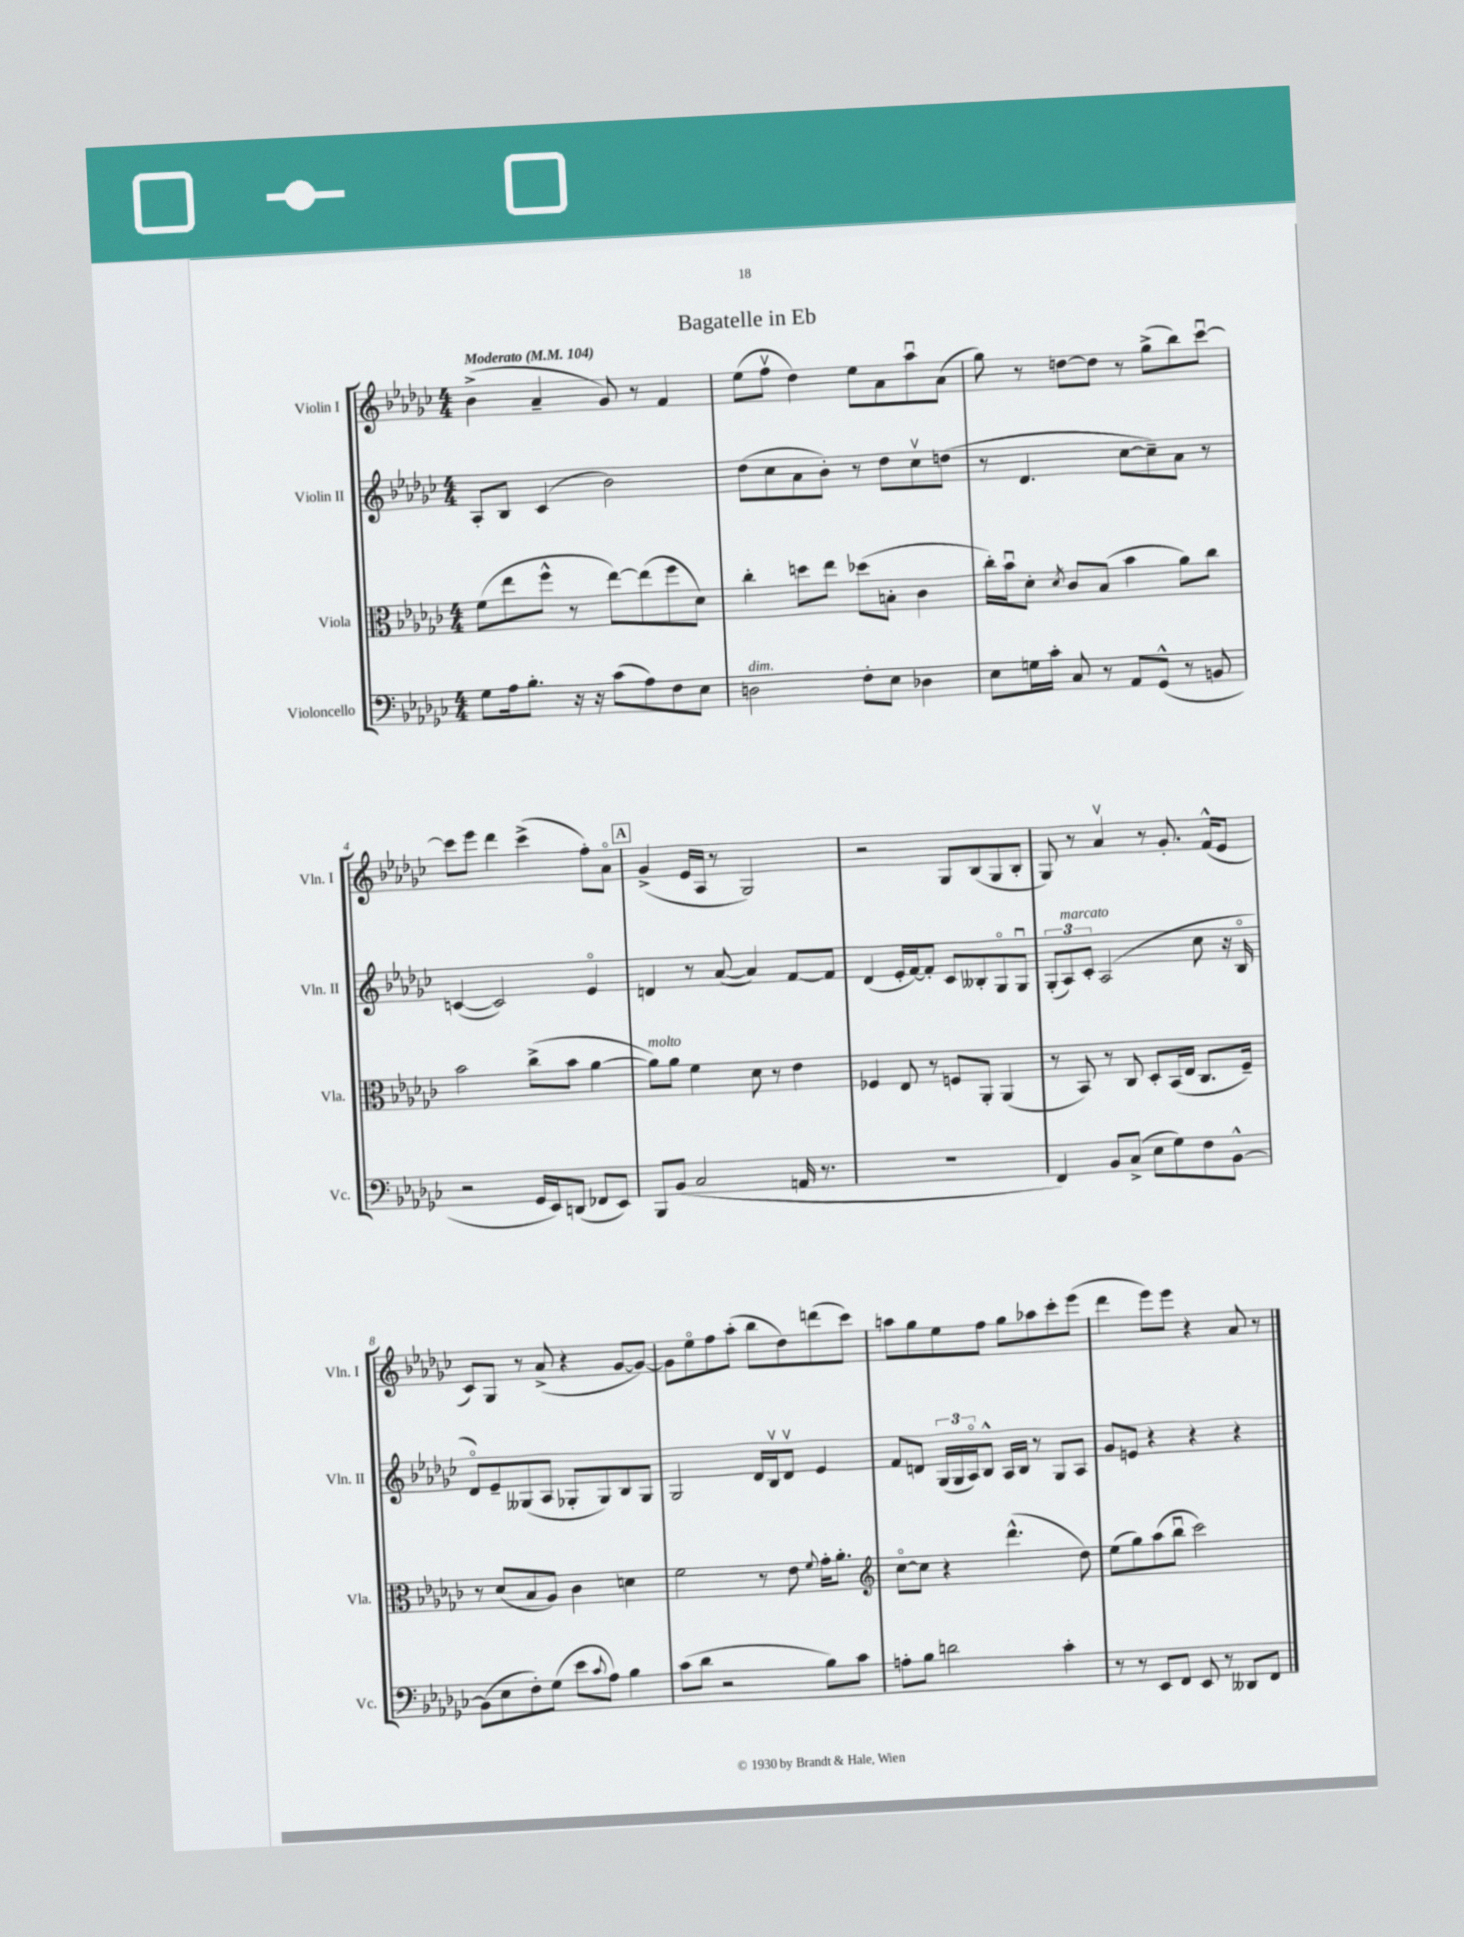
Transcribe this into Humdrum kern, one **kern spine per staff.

**kern	**kern	**kern	**kern
*part4	*part3	*part2	*part1
*staff4	*staff3	*staff2	*staff1
*I"Violoncello	*I"Viola	*I"Violin II	*I"Violin I
*I'Vc.	*I'Vla.	*I'Vln. II	*I'Vln. I
*clefF4	*clefC3	*clefG2	*clefG2
*k[b-e-a-d-g-c-]	*k[b-e-a-d-g-c-]	*k[b-e-a-d-g-c-]	*k[b-e-a-d-g-c-]
*M4/4	*M4/4	*M4/4	*M4/4
*MM104	*MM104	*MM104	*MM104
=1	=1	=1	=1
!	!	!	!LO:TX:a:B:t=Moderato
8G-\L	(8f\L	8A-'/L	(4b-^\
16A-\k	8ee-\	8B-/J	.
8.B-'\J	.	.	.
.	8ff^^\J	(4c-/	4a-~/
16r	8r	.	.
16r	.	.	.
(8c-\L	[8ee-\L)	2b-\)	8g-/)
8A-\)	(8ee-\]	.	8r
8F\	8ff\	.	4f/
8E-\J	8d-\J)	.	.
=2	=2	=2	=2
!LO:TX:a:i:t=dim.	!	!	!
2Dn\	4cc-'\	(8dd-\L	(8ee-\L
.	.	8cc-\	8ffv\J
.	8ddn\L	8a-\	4dd-\)
.	8ee-\J	8b-'\J)	.
8F'\L	(8dd-X\L	8r	8ee-\L
8E-\J	8Bn'\J	8dd-\L	8a-\
4D-X\	4c-\	8cc-v\	8aa-u\
.	.	(8ddn\J	(8a-\J
=3	=3	=3	=3
8E-\L	16cc-'\LL)	8r	8gg-\)
.	16b-u\J	.	.
16Gn\L	8d-'\J	4.d-/	8r
16c-'\JJ	.	.	.
.	8qd-/	.	.
8C-/	8c-/L	.	[8ddn\L
8r	(8B-/J	.	8dd\J]
8AA-/L	4b-\	[8cc-\L	8r
(8GG-^^/J	.	8cc-~\])	(8gg-^\L
8r	8a-\L)	8a-\J	8bb-\)
8BBn/	8cc-\J	8r	[8ccc-u\J
!!LO:LB:g=z
=4	=4	=4	=4
2r	2b-\	([4cn/	8ccc-\L]
.	.	.	8eee-\J
.	.	2c/])	4ddd-\
16GG-/LL	(8cc-^\L	.	(4ccc-^\
16EE-/J)	.	.	.
(8DDn/J	8b-\J	.	.
8FF-X/L	[4a-\	4e-/	8ff'\L)
8EE-/J)	.	.	8a-\J
!!LO:REH:place=s1:t=A
=5	=5	=5	=5
!	!LO:TX:a:i:t=molto	!	!
8BBB-/L	8a-\L])	4dn/	(4g-^/
(8BB-/J	8a-\J	.	.
2C-/	4f\	8r	16e-/LL
.	.	.	16A-/JJ
.	.	([8a-/	8r
.	8d-\	4a-/])	2G-/)
.	8r	.	.
16AAn/	4e-\	[8f/L	.
8.r	.	.	.
.	.	8f/J]	.
=6	=6	=6	=6
1r	4F-X/	(4d-/	2r
.	8E-/	16e-'/LL	.
.	.	[16f/J)	.
.	8r	8f'/J]	.
.	8Fn/L	8c-/L	8G-/L
.	8AA-'/J	8B--X'/	(8B-/
.	(4AA-/	8G-/	8G-/
.	.	8G-u/J	8B-'/J
=7	=7	=7	=7
4FF/)	8r	(12G-'/L	8G-/)
!	!	!LO:TX:a:i:t=marcato	!
.	.	12A-/)	.
.	8BB-/)	.	8r
.	.	12c-'/J	.
8BB-/L	8r	(2A-/	4a-v/
(8C-^/J	8C-/	.	.
8E-\L	8D-'/L	.	8r
8G-\)	(16BB-/L	.	8.g-'/
.	16E-/JJ	.	.
8F\	8.C-/L	8cc-\	.
.	.	.	(16f^^/KL
[8BB-^^\J	.	16r	8e-/J
.	16F~/Jk)	16B-/	.
!!LO:LB:g=z
=8	=8	=8	=8
(8BB-\L]	8r	8d-/L)	8c-/L)
8E-\	(8d-/L	8e-~/	8G-/J
8F'\)	8B-/	(8G--X/	8r
(8G-\J	8A-/J)	8A-/J	(8a-^/
8e-\L	4c-\	8G-X'/L	4r
8qqc-/	.	.	.
8A-\J)	.	8G-/)	.
4B-\	4dn\	8B-/	[8g-/L
.	.	8G-/J	8g-/J_)
=9	=9	=9	=9
(8c-\L	2f\	2G-/	8g-\L]
8d-\J	.	.	8ee-\
2r	.	.	8ff\
.	.	.	(8aa-'\J
.	8r	16d-/LL	8bb-\L
.	.	16B-v/J	.
.	8e-\	8d-v/J	8dd-\)
.	8qqf/	.	.
8B-\L)	16g-'\KL	4e-/	(8dddn\
.	8.a-'\J	.	.
8c-\J	.	.	8ccc-\J)
=10	=10	=10	=10
*	*clefG2	*	*
8An'\L	[8cc-\L	8f/L	8aan\L
8B-\J	8cc-\J]	8dn/J	8gg-\
2dn\	4r	(24G-/LL	8ee-\
.	.	24G-/	.
.	.	24A-/J)	.
.	.	8B-^^/J	8ff\J
.	(4.ddd-^^\	16A-/LL	8gg-\L
.	.	16B-/JJ	.
.	.	8r	8aa-X\
4c-'\	.	8G-/L	8ccc-'\
.	8dd-\)	8A-/J	(8eee-\J
=11	=11	=11	=11
8r	(8ee-\L	8g-/L	4ddd-\
8r	8gg-\)	8en/J	.
8EE-/L	(8aa-\	4r	8eee-\L)
8FF/J	8bb-u\J	.	8eee-\J
8EE-/	2ccc-\)	4r	4r
8r	.	.	.
8DD--X/L	.	4r	8a-/
8FF/J	.	.	8r
==	==	==	==
*-	*-	*-	*-
